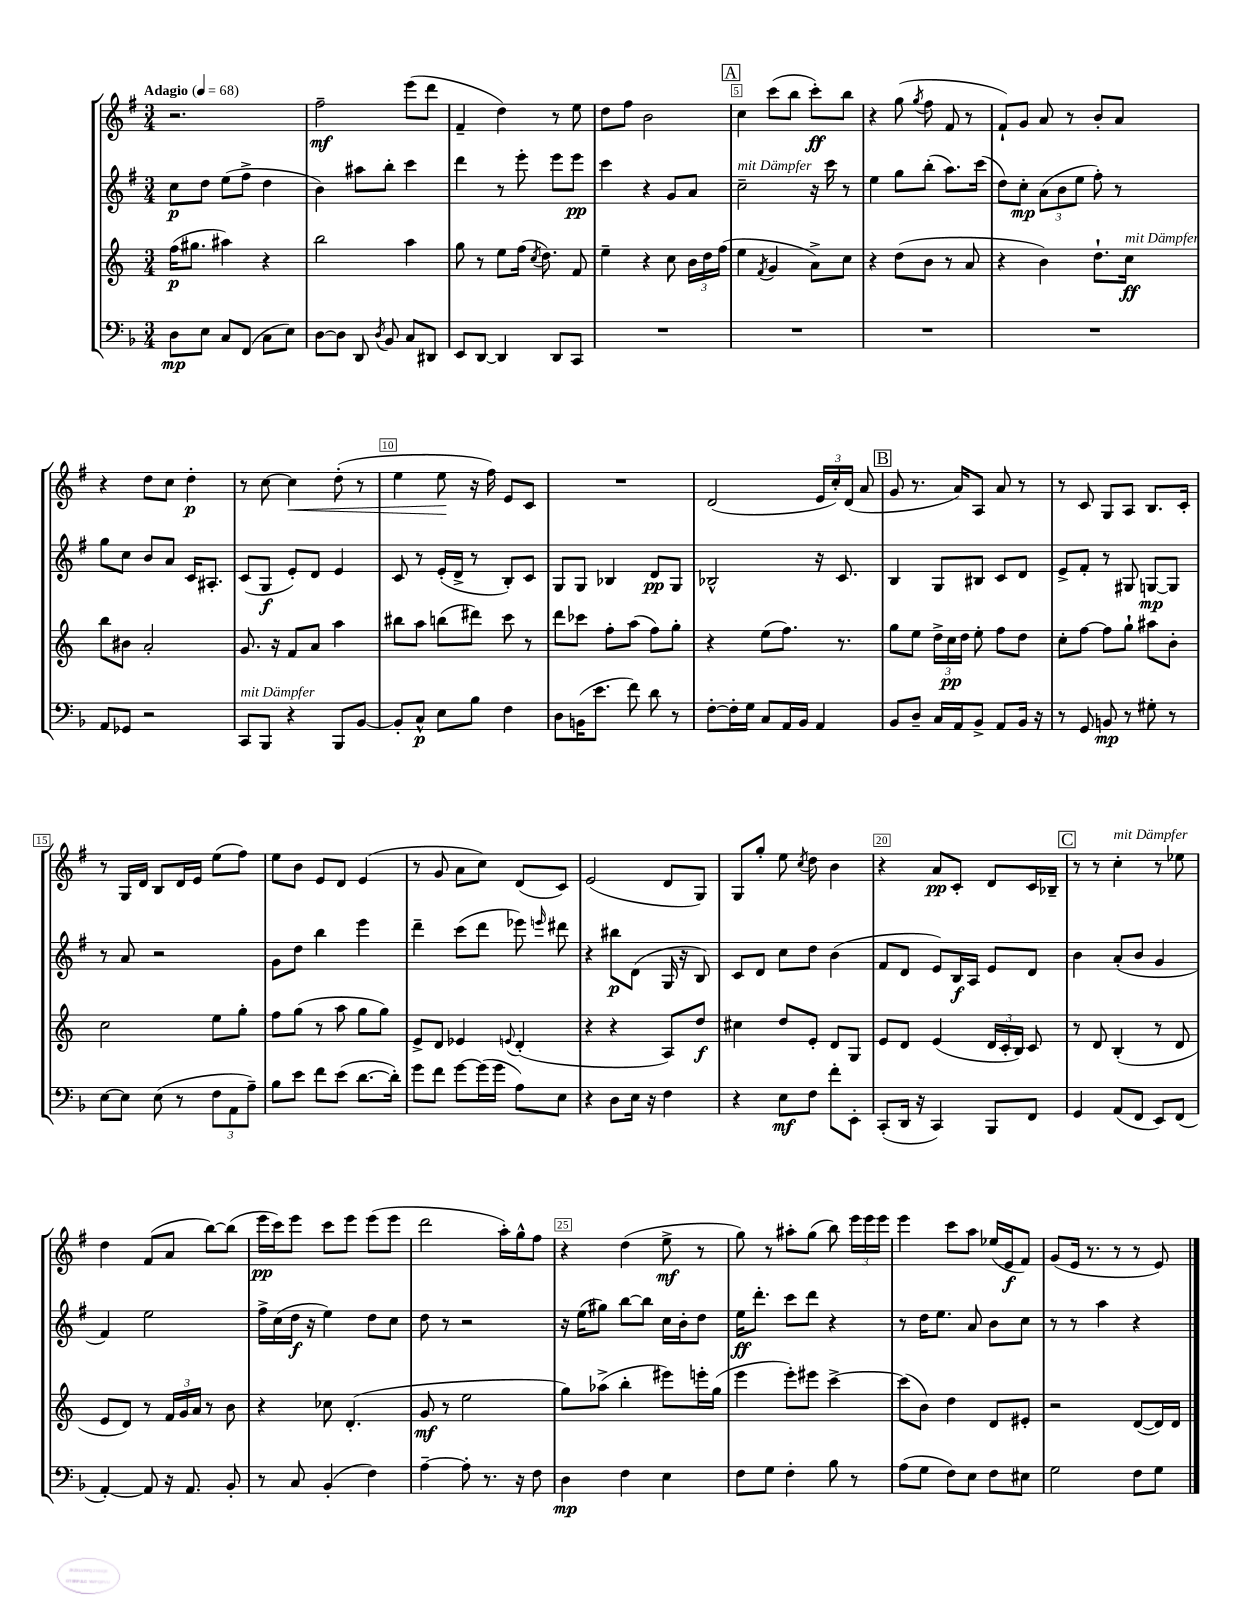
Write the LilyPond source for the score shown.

<<
\new StaffGroup <<
\new Staff = "s0" {
    \clef treble \key g \major \numericTimeSignature \time 3/4 \tempo "Adagio" 4 = 68
    \autoBeamOff r2. |
    fis''2--\mf e'''8[( d'''8] |
    fis'4-- d''4) r8 e''8 |
    d''8[ fis''8] b'2 |
    \mark \markup { \box "A" } c''4 c'''8[( b''8] c'''8[-.\ff) b''8] |
    r4 g''8( \acciaccatura { g''8 } fis''8 fis'8 r8 |
    fis'8[-!) g'8] a'8 r8 b'8[-. a'8] |
    r4 d''8[ c''8] d''4-.\p |
    r8 c''8~ c''4\< d''8-.( r8 |
    e''4 e''8\! r16 fis''16) e'8[ c'8] |
    R2. |
    d'2( \tuplet 3/2 { e'16[ c''16-.) d'16]( } a'8 |
    \mark \markup { \box "B" } g'8 r8. a'16[) a8] a'8 r8 |
    r8 c'8 g8[ a8] b8.[ c'16]-. |
    r8 g16[ d'16] b8[ d'16 e'16] e''8[( fis''8]) |
    e''8[ b'8] e'8[ d'8] e'4( |
    r8 g'8 a'8[ c''8]) d'8[( c'8]) |
    e'2( d'8[ g8]) |
    g8[ g''8]-. e''8 \acciaccatura { c''8 } d''8 b'4 |
    r4 a'8[\pp c'8]-. d'8[ c'16 bes16]-- |
    \mark \markup { \box "C" } r8 r8 c''4-.^\markup { \italic "mit Dämpfer" } r8 ees''8 |
    d''4 fis'8[( a'8] b''8[~) b''8]( |
    e'''16[\pp c'''16) e'''8] c'''8[ e'''8] e'''8[( e'''8] |
    d'''2 a''16[-.) g''16-^ fis''8] |
    r4 d''4( e''8->\mf r8 |
    g''8) r8 ais''8[-. g''8]( b''8) \tuplet 3/2 { e'''16[ e'''16 e'''16] } |
    e'''4 c'''8[ a''8] ees''16[( e'16\f fis'8]) |
    g'8[( e'16] r8. r8 r8 e'8) \bar "|." |
}
\new Staff = "s1" {
    \clef treble \key g \major \numericTimeSignature \time 3/4
    \autoBeamOff c''8[\p d''8] e''8[( fis''8]-> d''4 |
    b'4) ais''8[ b''8]-. c'''4 |
    d'''4 r8 e'''8-. e'''8[ e'''8]\pp |
    c'''4 r4 g'8[ a'8] |
    \mark \markup { \box "A" } c''2--^\markup { \italic "mit Dämpfer" } r16 c'''16 r8 |
    e''4 g''8[ b''8]-.( a''8.[) c'''16]( |
    d''8[) c''8]-.\mp \tuplet 3/2 { a'8[( b'8 e''8] } fis''8-.) r8 |
    g''8[ c''8] b'8[ a'8] c'16[ ais8.]-. |
    c'8[( g8]\f e'8[-.) d'8] e'4 |
    c'8 r8 e'16[-.( d'16]-> r8 b8[-.) c'8] |
    g8[ g8] bes4 d'8[\pp g8] |
    bes2-^ r16 c'8. |
    \mark \markup { \box "B" } b4 g8[ bis8] c'8[ d'8] |
    e'8[-> fis'8]-. r8 gis8 g8[~\mp g8] |
    r8 a'8 r2 |
    g'8[ d''8] b''4 e'''4 |
    d'''4-- c'''8[( d'''8] ees'''8) \grace { e'''16 } dis'''8 |
    r4 bis''8[\p d'8]( g16 r16 b8) |
    c'8[ d'8] c''8[ d''8] b'4( |
    fis'8[ d'8] e'8[) b16\f a16] e'8[ d'8] |
    \mark \markup { \box "C" } b'4 a'8[-.( b'8] g'4 |
    fis'4) e''2 |
    fis''16[-> c''16( d''16]\f r16 e''4) d''8[ c''8] |
    d''8 r8 r2 |
    r16 e''16[( gis''8]) b''8[~ b''8] c''16[ b'16-. d''8] |
    e''16[\ff d'''8.]-. c'''8[ d'''8] r4 |
    r8 d''16[ e''8.] a'8 b'8[ c''8] |
    r8 r8 a''4 r4 \bar "|." |
}
\new Staff = "s2" {
    \clef treble \key c \major \numericTimeSignature \time 3/4
    \autoBeamOff f''16[\p( gis''8.] ais''4) r4 |
    b''2 a''4 |
    g''8 r8 e''8[ f''16]( \acciaccatura { c''8 } d''8.) f'8 |
    e''4-- r4 c''8 \tuplet 3/2 { b'16[ d''16 f''16]( } |
    \mark \markup { \box "A" } e''4 \acciaccatura { f'8 } g'4 a'8[->) c''8] |
    r4 d''8[( b'8] r8 a'8 |
    r4 b'4) d''8.[-! c''16]\ff^\markup { \italic "mit Dämpfer" } |
    b''8[ bis'8] a'2-. |
    g'8. r16 f'8[ a'8] a''4 |
    bis''8[ a''8] b''8[( dis'''8]) c'''8 r8 |
    d'''8[ ces'''8] f''8[-. a''8]( f''8[) g''8]-. |
    r4 e''8[( f''8.]) r8. |
    \mark \markup { \box "B" } g''8[ e''8] \tuplet 3/2 { d''16[-> c''16\pp d''16] } e''8-. f''8[ d''8] |
    c''8[-. f''8]~ f''8[ g''8]-! ais''8[ b'8]-. |
    c''2 e''8[ g''8]-. |
    f''8[ g''8]( r8 a''8 g''8[ g''8]) |
    e'8[-> d'8] ees'4 \appoggiatura { e'8 } d'4-.( |
    r4 r4 a8[) d''8]\f |
    cis''4 d''8[ e'8]-. d'8[ g8] |
    e'8[ d'8] e'4( \tuplet 3/2 { d'16[ c'16-. b16]) } c'8 |
    \mark \markup { \box "C" } r8 d'8 b4-.( r8 d'8 |
    e'8[ d'8]) r8 \tuplet 3/2 { f'16[ g'16 a'16] } r8 b'8 |
    r4 ces''8 d'4.-.( |
    g'8\mf r8 e''2 |
    g''8[) aes''8]->( b''4-. eis'''8[) e'''16-. g''16]( |
    e'''4 e'''8[-.) eis'''8] c'''4~-> |
    c'''8[( b'8]) d''4 d'8[ eis'8]-. |
    r2 d'8[~( d'16) d'16] \bar "|." |
}
\new Staff = "s3" {
    \clef bass \key f \major \numericTimeSignature \time 3/4
    \autoBeamOff d8[\mp e8] c8[ f,8]( c8[ e8]) |
    d8[~ d8] d,8 \acciaccatura { d8 } bes,8 c8[ dis,8] |
    e,8[ d,8]~ d,4 d,8[ c,8] |
    R2. |
    \mark \markup { \box "A" } R2. |
    R2. |
    R2. |
    a,8[ ges,8] r2 |
    c,8[^\markup { \italic "mit Dämpfer" } bes,,8] r4 bes,,8[ bes,8]~ |
    bes,8[-. c8]-^\p e8[ bes8] f4 |
    d8[ b,16( e'8.] f'8) d'8 r8 |
    f8[~-. f16-. g16] c8[ a,16 bes,16] a,4 |
    \mark \markup { \box "B" } bes,8[ d8]-- c16[ a,16 bes,8]-> a,8[ bes,16] r16 |
    r8 g,8 b,8\mp r8 gis8-. r8 |
    e8[~ e8] e8( r8 \tuplet 3/2 { f8[ a,8 a8]--) } |
    bes8[ e'8] f'8[ e'8]( d'8.[~ d'16]-.) |
    g'8[ f'8] g'8[~ g'16( g'16] a8[) e8] |
    r4 d8[ e16] r16 f4 |
    r4 e8[\mf f8] f'8[-. e,8]-. |
    c,8[-.( d,16] r16 c,4) bes,,8[ f,8] |
    \mark \markup { \box "C" } g,4 a,8[( f,8] e,8[) f,8]( |
    a,4~-.) a,8 r16 a,8. bes,8-. |
    r8 c8 bes,4-.( f4) |
    a4~-- a8-. r8. r16 f8 |
    d4\mp f4 e4 |
    f8[ g8] f4-. bes8 r8 |
    a8[( g8] f8[) e8] f8[ eis8] |
    g2 f8[ g8] \bar "|." |
}
>>
>>
\layout { \context { \Score \override BarNumber.break-visibility = ##(#f #t #t) barNumberVisibility = #(every-nth-bar-number-visible 5) \override BarNumber.stencil = #(make-stencil-boxer 0.1 0.3 ly:text-interface::print) } }
